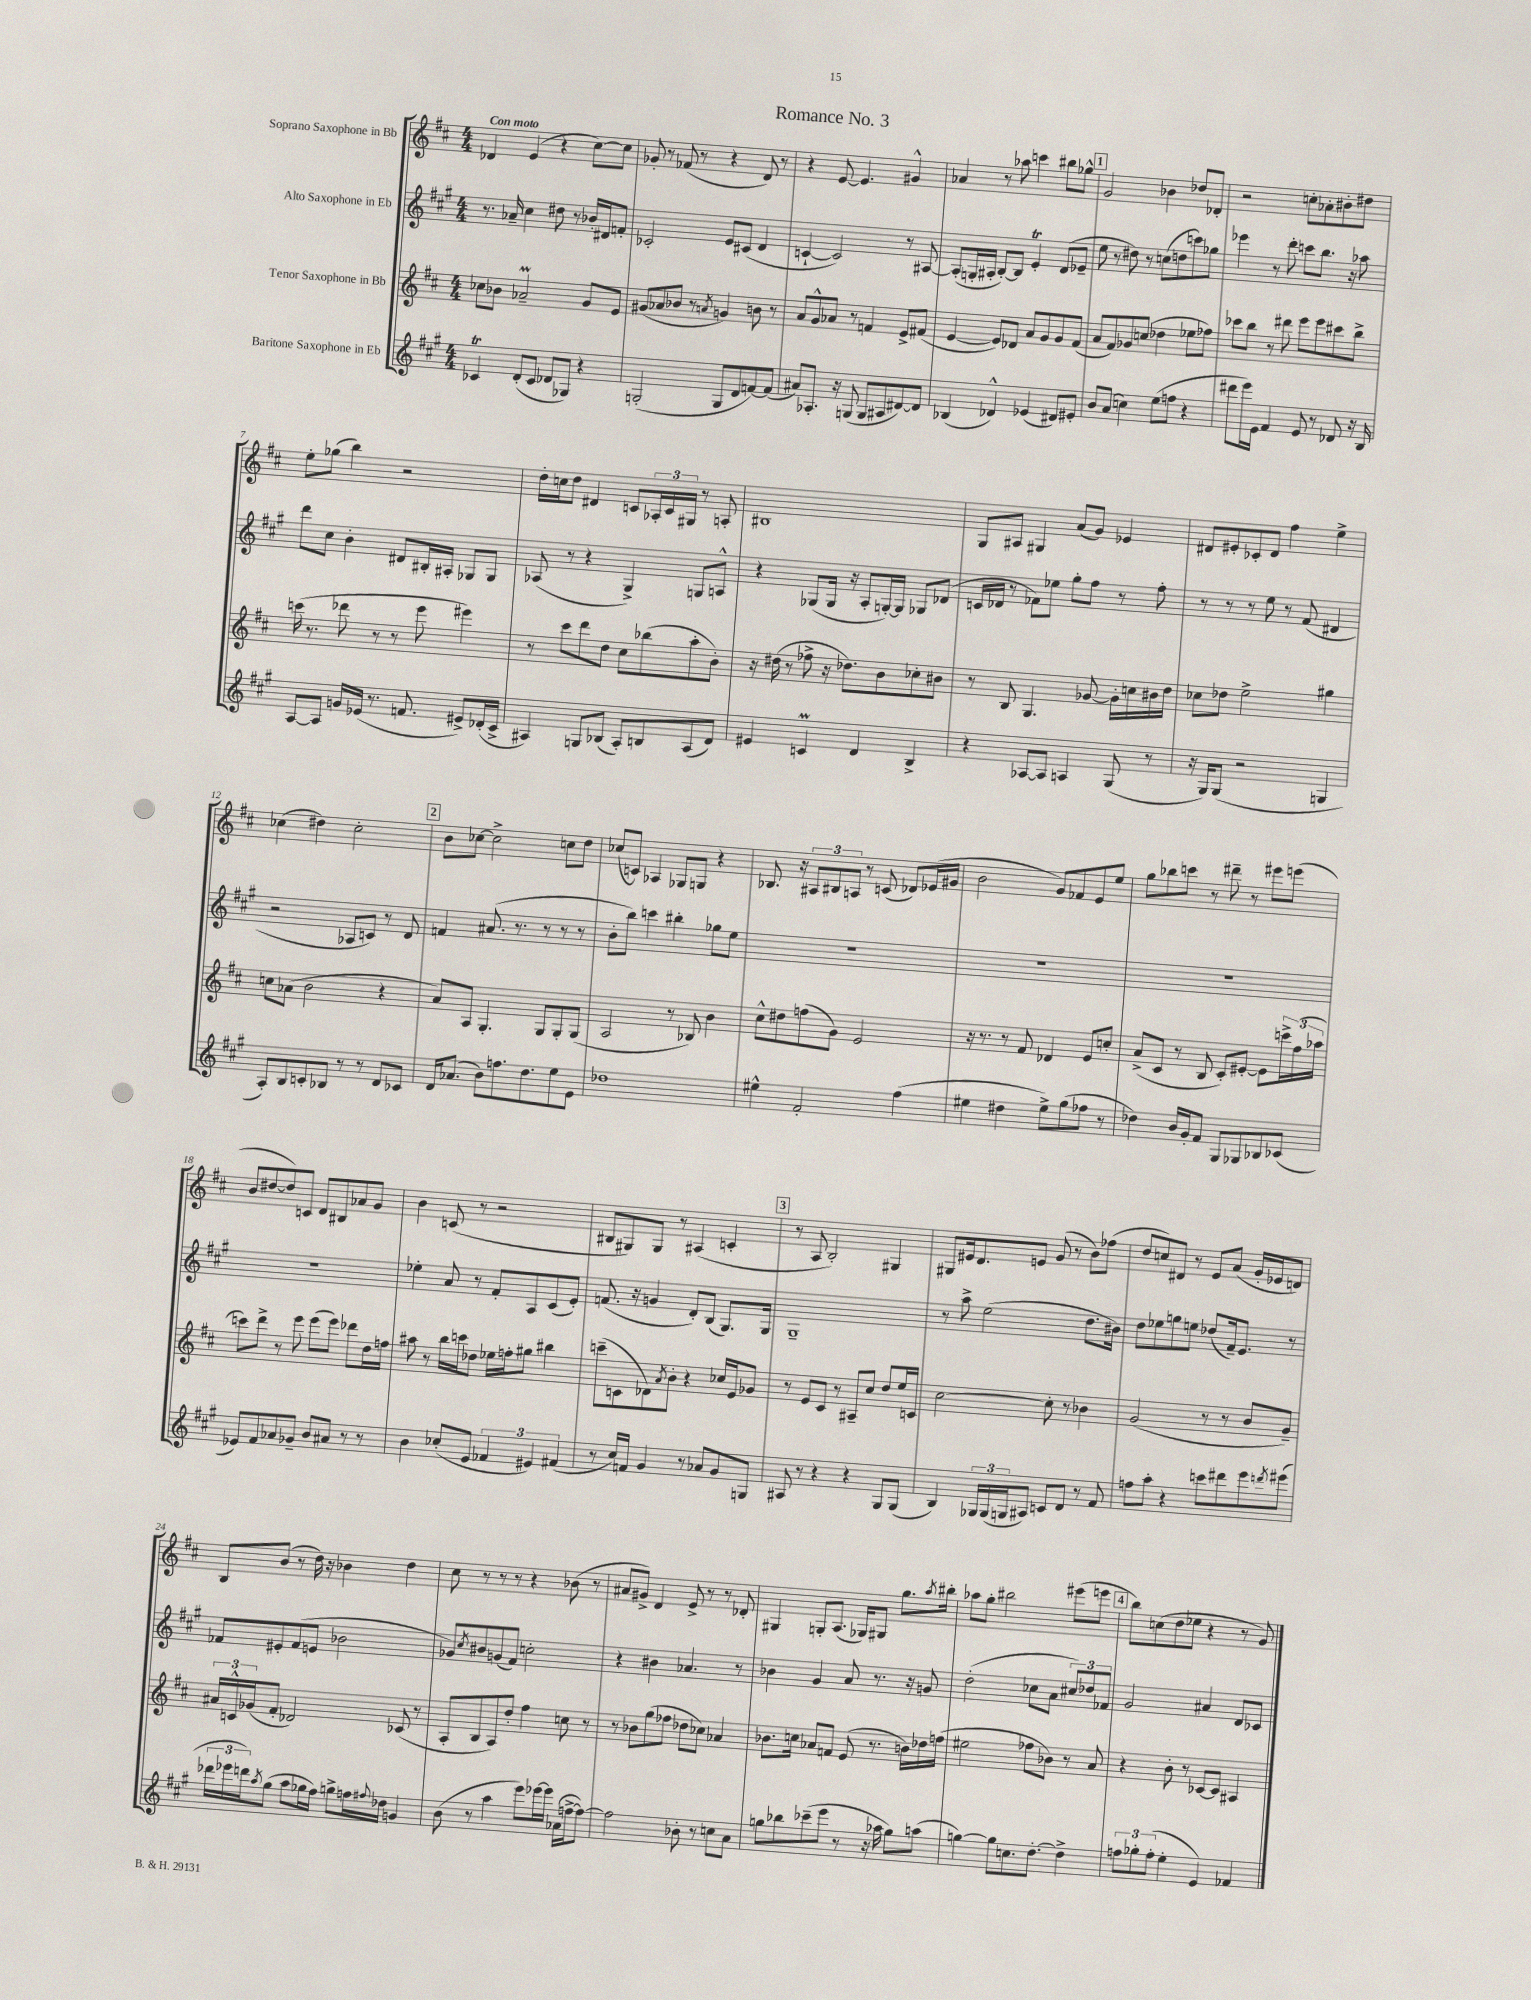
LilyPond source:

\header { title = "Romance No. 3" }
<<
\new StaffGroup <<
\new Staff = "s0" \with { instrumentName = "Soprano Saxophone in Bb" } {
    \clef treble \key d \major \numericTimeSignature \time 4/4 \tempo "Con moto"
    des'4 e'4( r4 cis''8~) cis''8 |
    ges'8-. r8 fes'8( r8 r4 d'8) r8 |
    r4 e'8~ e'4. gis'4-^ |
    aes'4 r8 aes''8 c'''4 bis''8 ges''8-^ |
    \mark \markup { \box "1" } g'2 bes'4 des''8 des'8-. |
    r2 c''8-. aes'8-. bis'8-. dis''8 |
    e''8-. ges''8( b''4) r2 |
    d''16-. c''16 d''8 dis'4 c'8 \tuplet 3/2 { aes16-. c'16 gis16 } r8 a8-. |
    bis1 |
    g8 ais8 gis4 a'8( g'8) ees'4 |
    dis'8 eis'8-. ces'8-. dis'8 fis''4 e''4-> |
    ces''4( dis''4) ces''2-. |
    \mark \markup { \box "2" } b'8 ces''8~ ces''2-> c''8 d''8 |
    ces''8( c'8) aes4 ges8 g8 r4 |
    bes8. r16 \tuplet 3/2 { ais8 bis8 a8 } r8 c'8( des'8) ees'16( gis'16 |
    b'2 g'8) fes'8 e'8 e''8 |
    g''8 bes''8 c'''8 r8 dis'''8-- r8 eis'''8 e'''8( |
    b'8 dis''8~ dis''8) c'8 d'8 bis8 aes'8 g'8 |
    b'4 c'8( r8 r2 |
    bis8 gis8) gis8 r8 ais4( c'4-. |
    \mark \markup { \box "3" } r8 a8 b2-.) gis4 |
    gis8 eis'16 d'8. e'8 g'8( r8 b'8) fes''8( |
    d''8 c''8) dis'8 r8 e'8 a'8( g'16-. ees'16 d'8) |
    b8 b'8( r8 d''16) r16 bes'4 d''4 |
    cis''8 r8 r8 r8 r4 bes'8( r8 |
    ais'8 gis'8->) d'4 e'8-> r8 r8 des'8-. |
    gis4 g8-. a8.( ges16) gis8 g''8. \acciaccatura { a''8 } bis''16-. |
    aes''8 g''8-. bis''2 eis'''8( e'''8 |
    \mark \markup { \box "4" } b''8) c''8( d''8 ees''8 r4 r8 g'8) \bar "|." |
}
\new Staff = "s1" \with { instrumentName = "Alto Saxophone in Eb" } {
    \clef treble \key a \major \numericTimeSignature \time 4/4
    r8. aes'16-- cis''4 dis''8 r8 bes'16-. dis'16 f'8-. |
    ces'2-. e'8 cis'8( d'4 |
    c'4~-! c'2) r8 ais8~ |
    ais8-.( g16-. ais16-. b8~-.) b8 e'4-.\trill d'8( ees'8-- |
    \mark \markup { \box "1" } e''8 r8 dis''8) r8 c''8( d''8 c'''8) ges''8 |
    ees'''4 r8 d'''8-. c'''8 b''8. r16 aes''8 |
    d'''8 cis''8 b'4-. dis'8 bis16-. ais16-. ges8 ges8 |
    aes8( r8 r4 gis4->) g8 a8-^ |
    r4 ges8( ges16 r16 a8-. g16~-.) g16 ges8 des'8( |
    c'16 des'16 r8 fes'8) ees''8 gis''8-. fis''8 r8 fis''8-. |
    r8 r8 r8 e''8 r8 fis'8( dis'4 |
    r2 aes8 c'8) r8 d'8 |
    \mark \markup { \box "2" } f'4 ais'8.( r8. r8 r8 r8 |
    b'8-. b''8) c'''4 bis''4-. ges''8 e''8 |
    R1 |
    R1 |
    R1 |
    R1 |
    ees''4-. a'8 r8 fis'8-. a8 cis'8( e'8-.) |
    f'8.( r16 g'4 d'8-.) b8( gis8.) gis16 |
    \mark \markup { \box "3" } gis1-- |
    r8 a''8-> e''2( d''8. bis'16) |
    d''8 ees''8 g''8 e''8 des''8( fis'16--) e'8. r8 |
    fes'8 eis'8-. fes'8( e'8 bes'2 |
    ges'8) \acciaccatura { cis''8 } bis'8 g'8( fis'8) c''2-. |
    r4 bis'4 aes'4. r8 |
    bes'4 gis'4 a'8 r8. r16 g'8 |
    d''2-.( ces''8 a'8 \tuplet 3/2 { cis''8) des''8 fes'8 } |
    \mark \markup { \box "4" } gis'2 ais'4 d'8 ces'8 \bar "|." |
}
\new Staff = "s2" \with { instrumentName = "Tenor Saxophone in Bb" } {
    \clef treble \key d \major \numericTimeSignature \time 4/4
    ces''8 bes'8 aes'2--\prall g'8 e'8 |
    gis'8( aes'8 bes'8 r8 \acciaccatura { a'8 } g'4) b'8 r8 |
    a'8 g'8-^ aes'8 r8 f'4 e'8-> fis'8( |
    e'4~ e'8) des'8 a'8 g'8 g'8 fis'8( |
    \mark \markup { \box "1" } a'8 fis'8) ges'8 c''8( des''4 ees''8 fes''8) |
    ces'''8 b''8 r8 dis'''8 e'''8 e'''8 cis'''8 b''8-> |
    c'''16( r8. des'''8 r8 r8 e'''8 eis'''4) |
    r8 cis'''8 d'''8 d''8 cis''8 bes''8( a''8-. b'8-.) |
    r16 dis''16( r8 fes''8-> r16 des''8.) b'8 ces''8-. bis'8 |
    r8 b8 g4. ges'8~ ges'16-. c''16 bis'16 d''16 |
    ces''8 des''8 e''2-> gis''4 |
    c''8 aes'8( b'2 r4 |
    \mark \markup { \box "2" } a'8) a8 g4.-. g8 g8-. g8( |
    a2 r8 bes8) b'4 |
    cis''8-^ dis''8 f''8( g'8) e'2 |
    r16 r8. r8 fis'8 des'4 e'8 c''8-. |
    a'8->( cis'8 r8 b8 cis'8-.) eis'8~-. eis'8 \tuplet 3/2 { c'''16-> fis''16( aes''16 } |
    c'''8) d'''8-> r8 e'''8 e'''8( e'''8) des'''8 d''16 f''16 |
    ais''8 r8 b''16 c'''16 des''8 ees''16 f''16-. gis''8 bis''4 |
    c'''8--( c'8 des'8) \acciaccatura { a'8 } b'8-. r4 ces''16 e'16 ges'8 |
    \mark \markup { \box "3" } r8 e'8 cis'8 r8 ais8-- cis''8 d''8 e''16 c'16 |
    cis''2~ cis''8-. r8 bes'4 |
    g'2( r8 r8 b'8 g'8--) |
    \tuplet 3/2 { ais'16 c'16-^ ges'16( } fis'8-. des'2) ces'8( r8 |
    a8-. b8 a8) d''8-. fis''4 c''8 r8 |
    r8 bes'8 g''8( fes''8 des''8 ces''8) aes'4 |
    bes'8. c''16 aes'8 f'8 e'8( r8. b'16) des''16 f''16( |
    eis''2 fes''8 bes'8) r8 a'8 |
    \mark \markup { \box "4" } r4 b'8-. r8 ces'8~ ces'8 ais4 \bar "|." |
}
\new Staff = "s3" \with { instrumentName = "Baritone Saxophone in Eb" } {
    \clef treble \key a \major \numericTimeSignature \time 4/4
    ces'4\trill d'8-.( ces'8 des'8 ges8) r4 |
    g2-.( g8 d'8 f'8~) f'8( |
    ais'8) aes8.-. r16 g8( g8 ais8 dis'8~) dis'8 |
    bes4( des'4-^) ees'4( dis'8) eis'8-. |
    \mark \markup { \box "1" } b'8 a'8( c''4) e''8( f''8 r4 |
    dis'''8 e'''16) e'16 fis'4 e'8 r8 des'8 r16 b16 |
    a8~ a8 g'16 ees'16( r8. f'8. eis'8->) des'16-.( cis'16-> |
    ais4) g8 bes8( ais8-.) b8 ais8( d'8) |
    eis'4 c'4\prall d'4 b4-> |
    r4 aes8~ aes8 a4 gis8( r8 |
    r16 gis16) gis8( r2 g4 |
    a8-.) b8 c'8-. bes8 r8 r8 d'8 ces'8 |
    \mark \markup { \box "2" } d'16 aes'8.( b'8) f''8. d''8. e''8 e'8 |
    des''1 |
    eis''4-^ fis'2-. fis''4( |
    eis''4 dis''4 eis''8->) gis''8( fes''8 r8 |
    des''4) b'16 gis'16-. fis'8 gis8 ges8 bes8 ces'8( |
    ees'8) fis'8 aes'8 ges'8-- b'8 ais'8 r8 r8 |
    b'4 ces''8-.( e'8 \tuplet 3/2 { fes'4 eis'4) fis'4( } |
    r8 cis''16) f'16 gis'4 r8 aes'8 gis'8 g8 |
    \mark \markup { \box "3" } ais8 r8 r4 r4 gis8 gis8( |
    b4) \tuplet 3/2 { ges16 ges16( g16 } ais8) c'8 d'8 r8 fis'8 |
    f''8 a''8-. r4 c'''8 dis'''8 e'''8 \acciaccatura { d'''8 } eis'''8( |
    \tuplet 3/2 { des'''16 ees'''16 d'''16) } \acciaccatura { a''8 } gis''8( a''8 ges''16 fis''16) g''8-> f''16 \appoggiatura { fis''8 } des''16 g'4 |
    b'8( r8 a''4 e'''8) ees'''16~ ees'''16 aes'16( f''16~-> f''8~) |
    f''2 bes'8-. r8 c''8 a'8 |
    g''8 bes''8 ces'''8--( e'''8 r8 r16 aes''16 g''8) a''8( |
    g''4~) g''8 c''8. d''8.~-. d''4-> |
    \mark \markup { \box "4" } \tuplet 3/2 { f''8 ges''8-. f''8-.( } e''4-. e'4) fes'4 \bar "|." |
}
>>
>>
